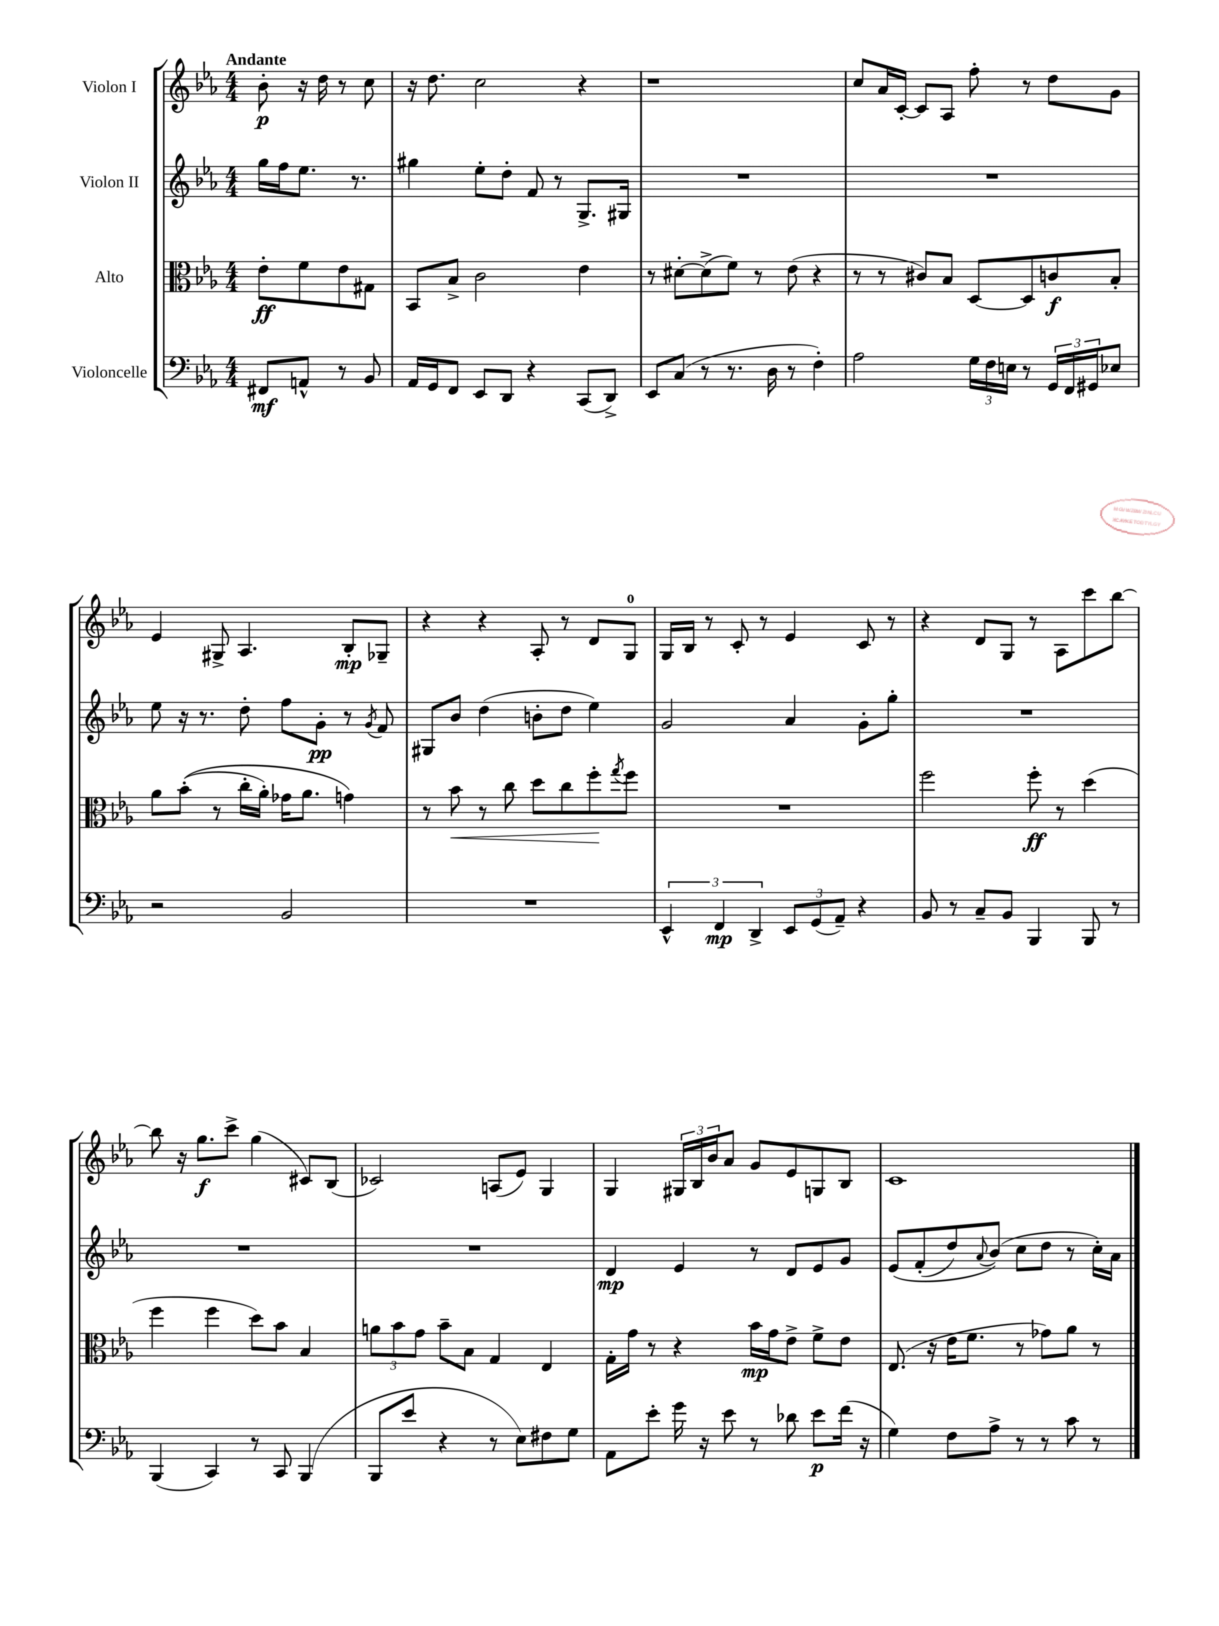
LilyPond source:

<<
\new StaffGroup <<
\new Staff = "s0" \with { instrumentName = "Violon I" } {
    \clef treble \key ees \major \numericTimeSignature \time 4/4 \partial 2 \tempo "Andante"
    bes'8-.\p r16 d''16 r8 c''8 |
    r16 d''8. c''2 r4 |
    r1 |
    c''8 aes'16 c'16~-. c'8 aes8 f''8-. r8 d''8 g'8 |
    ees'4 gis8-> aes4. bes8-.\mp ges8-- |
    r4 r4 aes8-. r8 d'8 g8-0 |
    g16 bes16 r8 c'8-. r8 ees'4 c'8 r8 |
    r4 d'8 g8 r8 aes8 c'''8 bes''8~ |
    bes''8 r16 g''8.\f c'''8-> g''4( cis'8) bes8( |
    ces'2) a8( ees'8) g4 |
    g4 \tuplet 3/2 { gis16 bes16 bes'16 } aes'8 g'8 ees'8 g8 bes8 |
    c'1 \bar "|." |
}
\new Staff = "s1" \with { instrumentName = "Violon II" } {
    \clef treble \key ees \major \numericTimeSignature \time 4/4 \partial 2
    g''16 f''16 ees''8. r8. |
    gis''4 ees''8-. d''8-. f'8 r8 g8.-> gis16 |
    R1 |
    R1 |
    ees''8 r16 r8. d''8-. f''8 g'8-.\pp r8 \acciaccatura { g'8 } f'8 |
    gis8 bes'8 d''4( b'8-. d''8 ees''4) |
    g'2 aes'4 g'8-. g''8-. |
    R1 |
    R1 |
    R1 |
    d'4\mp ees'4 r8 d'8 ees'8 g'8 |
    ees'8\( f'8-.( d''8) \appoggiatura { aes'8 } bes'8(\) c''8 d''8 r8 c''16-.) aes'16 \bar "|." |
}
\new Staff = "s2" \with { instrumentName = "Alto" } {
    \clef alto \key ees \major \numericTimeSignature \time 4/4 \partial 2
    ees'8-.\ff f'8 ees'8 gis8 |
    bes,8 bes8-> c'2 ees'4 |
    r8 dis'8~-. dis'8->( f'8) r8 ees'8( r4 |
    r8 r8 cis'8) bes8 d8~ d8 c'8\f bes8-. |
    aes'8 bes'8-.(\( r8 c''16-. aes'16-.) ges'16 aes'8. g'4\) |
    r8 bes'8\< r8 c''8 d''8 c''8 f''8-.\! \acciaccatura { g''8 } f''8 |
    R1 |
    f''2 f''8-.\ff r8 d''4( |
    f''4 f''4 d''8) bes'8 bes4 |
    \tuplet 3/2 { a'8 bes'8 g'8 } bes'8-- bes8 g4 ees4 |
    g16-. g'16 r8 r4 bes'16\mp g'16 ees'8-> f'8-> ees'8 |
    ees8.( r16 ees'16 f'8. r8 ges'8) aes'8 r8 \bar "|." |
}
\new Staff = "s3" \with { instrumentName = "Violoncelle" } {
    \clef bass \key ees \major \numericTimeSignature \time 4/4 \partial 2
    fis,8\mf a,8-^ r8 bes,8 |
    aes,16 g,16 f,8 ees,8 d,8 r4 c,8( d,8->) |
    ees,8 c8( r8 r8. d16 r8 f4-.) |
    aes2 \tuplet 3/2 { g16 f16 e16 } r8 \tuplet 3/2 { g,16 f,16 gis,16 } ees8 |
    r2 bes,2 |
    R1 |
    \tuplet 3/2 { ees,4-^ f,4\mp d,4-> } \tuplet 3/2 { ees,8 g,8( aes,8--) } r4 |
    bes,8 r8 c8-- bes,8 bes,,4 bes,,8 r8 |
    bes,,4( c,4) r8 c,8 bes,,4( |
    bes,,8 ees'8 r4 r8 ees8) fis8 g8 |
    aes,8 ees'8-. g'16 r16 ees'8 r8 des'8 ees'8\p f'16( r16 |
    g4) f8 aes8-> r8 r8 c'8 r8 \bar "|." |
}
>>
>>
\layout { \context { \Score \remove "Bar_number_engraver" } }
